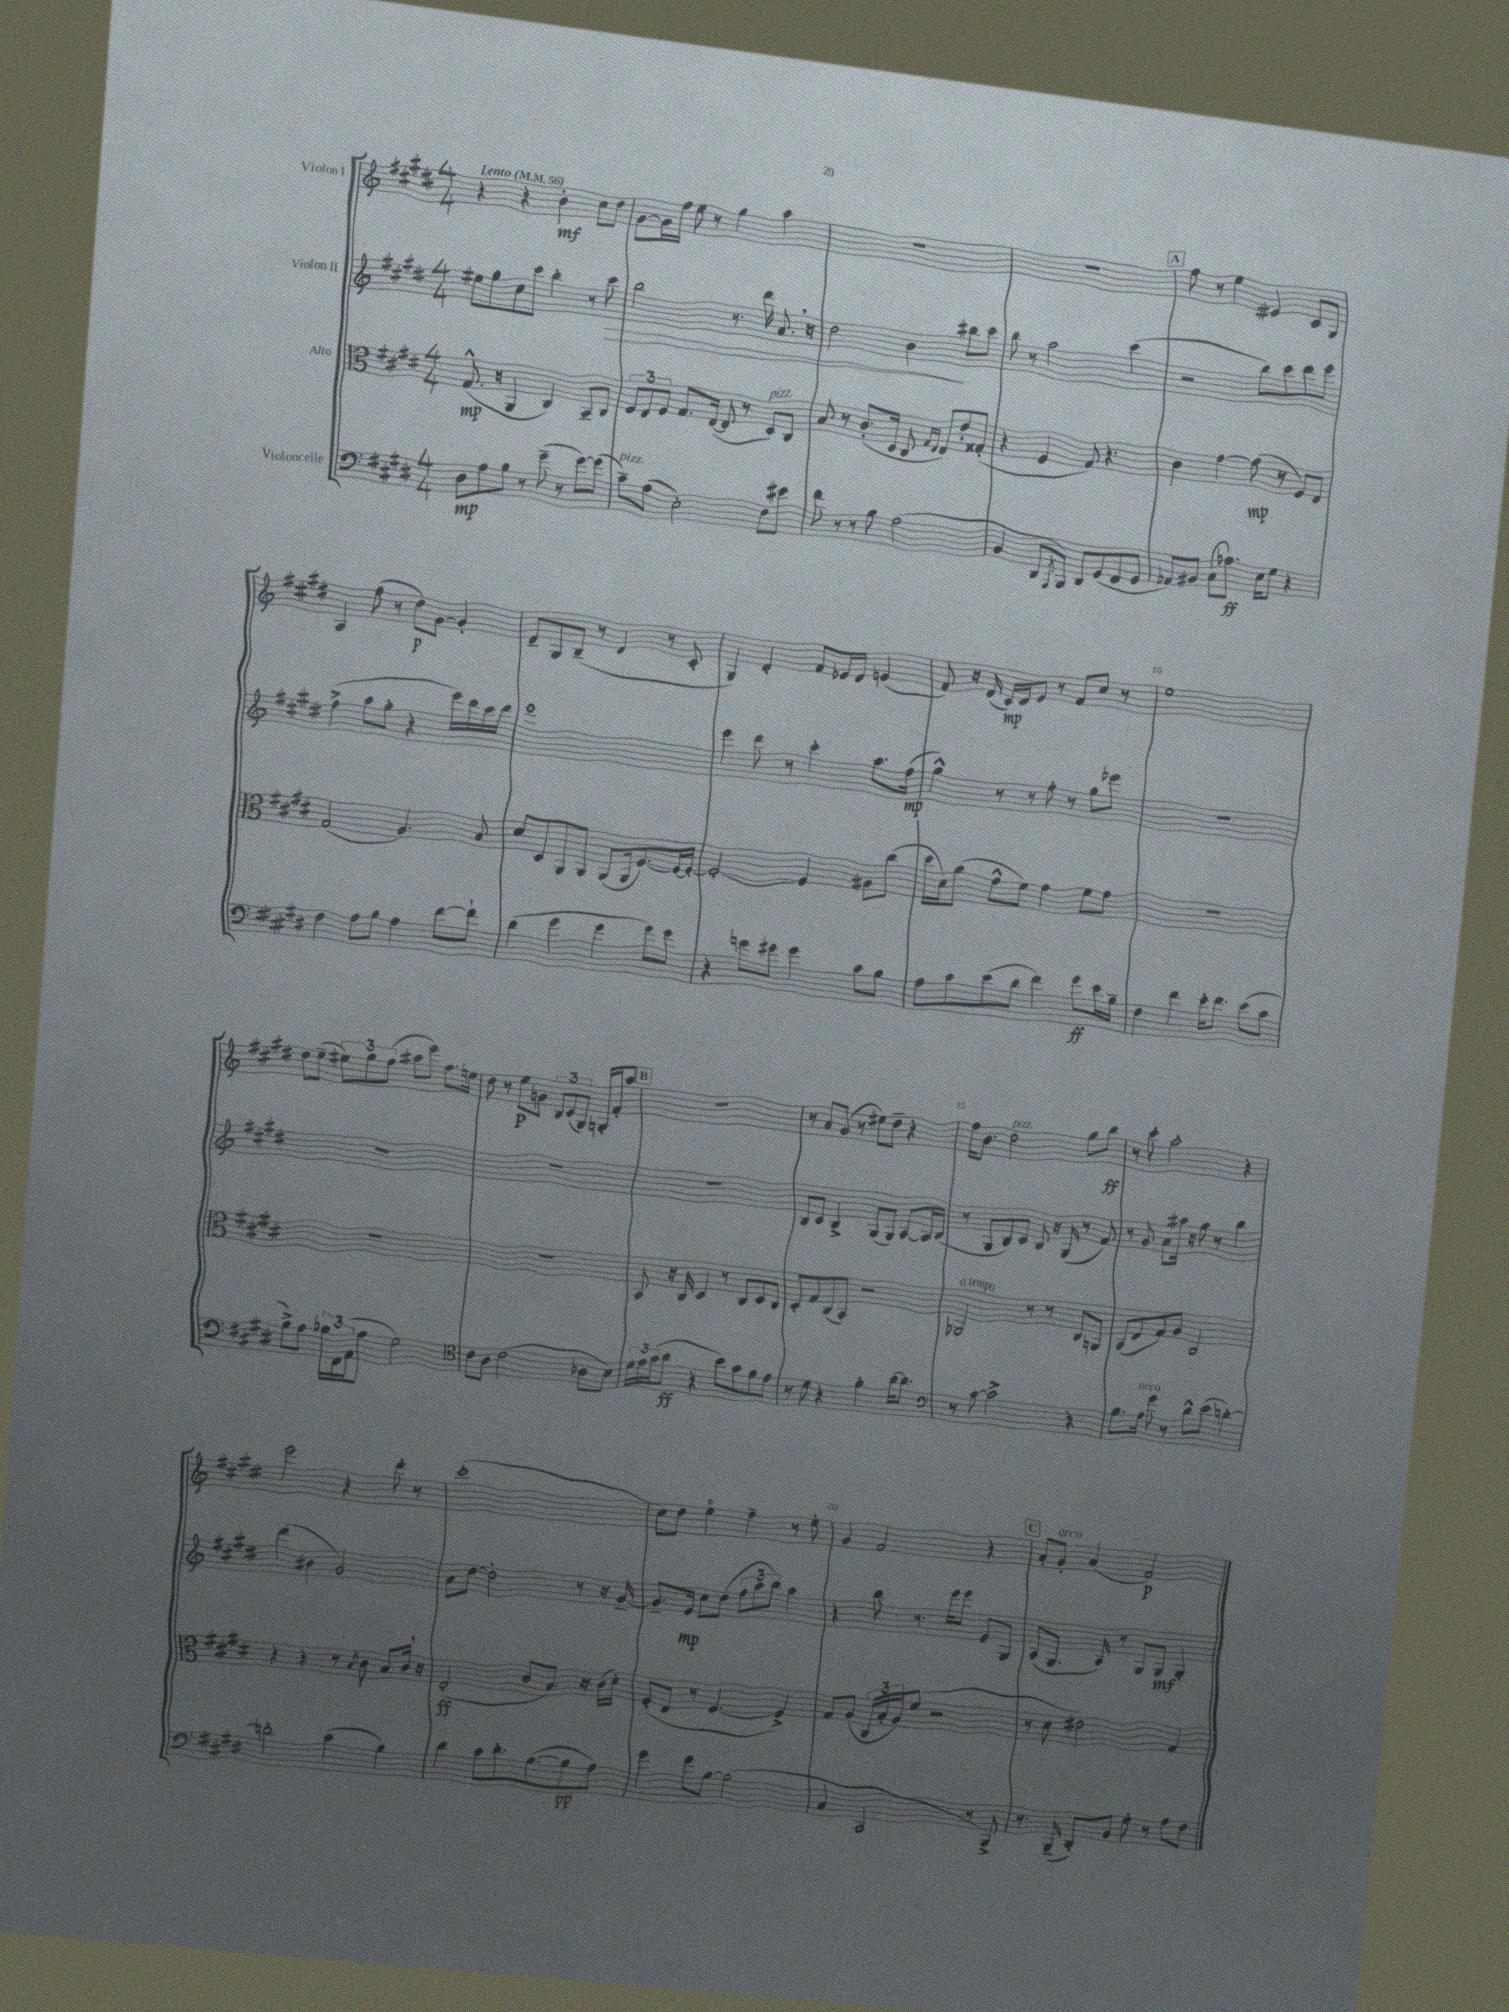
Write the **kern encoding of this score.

**kern	**dynam	**kern	**dynam	**kern	**dynam	**kern	**dynam
*part4	*part4	*part3	*part3	*part2	*part2	*part1	*part1
*staff4	*staff4	*staff3	*staff3	*staff2	*staff2	*staff1	*staff1
*I"Violoncelle	*	*I"Alto	*	*I"Violon II	*	*I"Violon I	*
*clefF4	*	*clefC3	*	*clefG2	*	*clefG2	*
*k[f#c#g#d#]	*	*k[f#c#g#d#]	*	*k[f#c#g#d#]	*	*k[f#c#g#d#]	*
*M4/4	*	*M4/4	*	*M4/4	*	*M4/4	*
*MM56	*	*MM56	*	*MM56	*	*MM56	*
=1	=1	=1	=1	=1	=1	=1	=1
!	!	!	!	!	!	!LO:TX:a:B:t=Lento	!
8D#\L	mp	(8.G#^^/	mp	8ee#X\L	.	4r	.
8A\	.	.	.	8gg#\	.	.	.
.	.	16r	.	.	.	.	.
8B\J	.	4AA/	.	8cc#\	.	4r	.
8r	.	.	.	8ccc#\J	.	.	.
(8g#~\	.	4C#/)	.	4bb'\	.	4b'\	mf
8r	.	.	.	.	.	.	.
[8g#\L)	.	8BB~/L	.	8r	.	8cc#\L	.
!	!	!	!	!	!LO:HP:b	!	!
(8g#\J]	.	8C#/J	.	8ccc#\	>	8dd#\J	.
=2	=2	=2	=2	=2	=2	=2	=2
!LO:TX:a:i:t=pizz.	!	!	!	!	!	!	!
8c#~\L)	.	12F#/L	.	2bb\	.	[8g#\L	.
.	.	12E/	.	.	.	.	.
(8A\J	.	.	.	.	.	16g#\L]	.
.	.	12F#/J	.	.	.	.	.
.	.	.	.	.	.	16ff#\JJ	.
2E'\)	.	8.G#/L	.	.	.	8ee\	.
.	.	.	.	.	.	8r	.
.	.	([16E/Jk	.	.	.	.	.
.	.	8E/]	.	8.r	.	4gg#\	.
.	.	8r	.	.	.	.	.
.	.	.	.	16ddd#\	.	.	.
!	!	!LO:TX:a:i:t=pizz.	!	!	!	!	!
8F#\L	.	8D#/L)	.	8.a,/	.	4aa\	.
8e#X\J	.	8C#/J	.	.	.	.	.
.	.	.	.	16r	.	.	.
=3	=3	=3	=3	=3	=3	=3	=3
8f#\	.	8B/	.	2dd#\	.	1r	.
8r	.	8r	.	.	.	.	.
8r	.	(8.c#'/L	.	.	.	.	.
8B\	.	.	.	.	.	.	.
.	.	16D#/Jk	.	.	.	.	.
(2A\	.	8C#/	.	4b\	.	.	.
.	.	16qqG#/LL	.	.	.	.	.
.	.	16qqE/JJ	.	.	.	.	.
.	.	8E/L)	.	.	.	.	.
.	.	8e'/	.	8bb#X\L	]	.	.
.	.	(8G##X'/J	.	8ccc#\J	.	.	.
=4	=4	=4	=4	=4	=4	=4	=4
4BB/	.	4r	.	8bb\	.	1r	.
.	.	.	.	8r	.	.	.
8DD#/L	.	4F#/	.	2aa\	.	.	.
8qAAA/	.	.	.	.	.	.	.
8BBB/J)	.	.	.	.	.	.	.
8DD#/L	.	8G#/)	.	.	.	.	.
(8GG#/	.	4.r	.	.	.	.	.
8FF#/	.	.	.	(4ccc#\	.	.	.
8GG#/J	.	.	.	.	.	.	.
!!LO:REH:place=s1:t=A
=5	=5	=5	=5	=5	=5	=5	=5
8AA-X/L)	.	4c#\	.	2r	.	8ff#\	.
8BB#X/J	.	.	.	.	.	8r	.
(8C#\L	.	[4g#\	.	.	.	4ee\	.
8.A-X\J)	ff	.	.	.	.	.	.
.	.	(8g#\]	mp	8bb\L)	.	4e#X/	.
16E\KL	.	.	.	.	.	.	.
8G#\J	.	8r	.	8ccc#\	.	.	.
4r	.	8F#/L)	.	8ddd#\	.	8c#/L	.
.	.	8E/J	.	8eee\J	.	8G#/J	.
!!LO:LB:g=z
=6	=6	=6	=6	=6	=6	=6	=6
4F#\	.	(2G#/	.	(4ff#^\	.	4A/	.
8A\L	.	.	.	8aa\L	.	(8ff#\	.
8B\J	.	.	.	8gg#'\J	.	8r	.
4A\	.	4.A/)	.	4r	.	8dd#\L)	p
.	.	.	.	.	.	[8g#\J	.
[8f#\L	.	.	.	16eee\LL)	.	4g#'/]	.
.	.	.	.	16ddd#\	.	.	.
8f#`\J]	.	8B/	.	16ccc#\	.	.	.
.	.	.	.	16ddd#\JJ	.	.	.
=7	=7	=7	=7	=7	=7	=7	=7
(4d#\	.	8d#/L	.	1eee	.	8d#~/L	.
.	.	8D#/	.	.	.	8G#/	.
4g#\	.	8AA/	.	.	.	(8B~/J	.
.	.	8AA/J	.	.	.	8r	.
4g#\	.	(8AA/L	.	.	.	4d#/	.
.	.	16AA/k	.	.	.	.	.
.	.	[8.F#/)	.	.	.	.	.
8g#\L)	.	.	.	.	.	8r	.
8g#\J	.	16F#/L_	.	.	.	8c#'/	.
.	.	16F#'/JJ_	.	.	.	.	.
=8	=8	=8	=8	=8	=8	=8	=8
4r	.	2F#'/_	.	4eee\	.	4G#/)	.
8gn\L	.	.	.	8ddd#\	.	4d#'/	.
8g#X\J	.	.	.	8r	.	.	.
4g#\	.	4F#/]	.	4ccc#'\	.	8f#/L	.
.	.	.	.	.	.	16e-X/L	.
.	.	.	.	.	.	16d#/JJ	.
8c#\L	.	8A#X\L	.	8.aa\L	.	(4en/	.
8B\J	.	(8cc#\J	.	.	.	.	.
.	.	.	.	(16ff#\Jk	mp	.	.
=9	=9	=9	=9	=9	=9	=9	=9
8A\L	.	16dd#\LL	.	4gg#^^\)	.	8f#/)	.
.	.	16d#\J)	.	.	.	.	.
8c#\	.	(8a\J	.	.	.	16r	.
.	.	.	.	.	.	(16d#/	.
(8e\	.	8g#^^\L	.	8r	.	16c#/LL)	mp
.	.	.	.	.	.	16d#/J	.
8d#\J	.	8f#\J)	.	8r	.	8e/J	.
4f#\)	.	4g#\	.	8ff#'\	.	8r	.
.	.	.	.	8r	.	8f#/L	.
8g#\L	ff	8f#\L	.	8gg#\L	.	8cc#/J	.
16e\L	.	8g#\J	.	8eee-X\J	.	8r	.
16B~\JJ	.	.	.	.	.	.	.
=10	=10	=10	=10	=10	=10	=10	=10
4F#\	.	1r	.	1r	.	1ee	.
4f#\	.	.	.	.	.	.	.
16e'\KL	.	.	.	.	.	.	.
8.f#\J	.	.	.	.	.	.	.
(8e\L	.	.	.	.	.	.	.
8c#\J	.	.	.	.	.	.	.
!!LO:LB:g=z
=11	=11	=11	=11	=11	=11	=11	=11
8B^\L)	.	1r	.	1r	.	8dd#\L	.
8A\J	.	.	.	.	.	(8ee~\J	.
24B-X\LL	.	.	.	.	.	12ee#X\L)	.
24FF#\	.	.	.	.	.	.	.
(24AA\J	.	.	.	.	.	12gg#\	.
8A\J	.	.	.	.	.	.	.
.	.	.	.	.	.	(12ff#\J	.
2G#\)	.	.	.	.	.	8aa#X\L	.
.	.	.	.	.	.	8eee\J)	.
.	.	.	.	.	.	8.ff#\L	.
.	.	.	.	.	.	16een\Jk	.
=12	=12	=12	=12	=12	=12	=12	=12
*clefC4	*	*	*	*	*	*	*
8c#\L	.	1r	.	1r	.	8dd#\	.
8A\J	.	.	.	.	.	8r	.
(2c#\	.	.	.	.	.	8ee\L	p
.	.	.	.	.	.	8gn\J	.
.	.	.	.	.	.	12B/L	.
.	.	.	.	.	.	(12c#/	.
.	.	.	.	.	.	12G#/J)	.
8A-X\L	.	.	.	.	.	16Gn'/LL	.
.	.	.	.	.	.	16f#'/J	.
8B\J)	.	.	.	.	.	8aa/J	.
!!LO:REH:place=s1:t=B
=13	=13	=13	=13	=13	=13	=13	=13
24d#\LL	.	8BB/	.	1r	.	1r	.
24e\	.	.	.	.	.	.	.
(24g#\J	.	.	.	.	.	.	.
8a\J	ff	16r	.	.	.	.	.
.	.	16C#/	.	.	.	.	.
4r	.	4D#/	.	.	.	.	.
8b\L)	.	8r	.	.	.	.	.
8g#\	.	8C#/L	.	.	.	.	.
8f#\	.	8D#/	.	.	.	.	.
8e\J	.	8C#/J	.	.	.	.	.
=14	=14	=14	=14	=14	=14	=14	=14
8r	.	8D#'/L	.	8B/L	.	8r	.
8d#\	.	8G#/	.	8c#/J	.	8a/L	.
4r	.	(8C#/	.	4B^/	.	(8g#/J	.
.	.	8BB/J)	.	.	.	8r	.
4f#'\	.	2r	.	(8G#/L	.	8ee#X\L)	.
.	.	.	.	8G#/J)	.	8dd#~\J	.
[16a\KL	.	.	.	[8A/L	.	4r	.
8.a\J]	.	.	.	.	.	.	.
.	.	.	.	16A/L]	.	.	.
.	.	.	.	(16B/JJ	.	.	.
=15	=15	=15	=15	=15	=15	=15	=15
*clefF4	*	*	*	*	*	*	*
!	!	!LO:TX:a:i:t=a tempo	!	!	!	!	!
8r	.	2AA-X/	.	8r	.	16ff#\KL	.
.	.	.	.	.	.	8.b\J	.
[8c#\	.	.	.	8G#/L	.	.	.
!	!	!	!	!	!	!LO:TX:a:i:t=pizz.	!
2c#^\]	.	.	.	8B/)	.	2dd#\	.
.	.	.	.	8c#/J	.	.	.
.	.	8r	.	8B/	.	.	.
.	.	8r	.	16r	.	.	.
.	.	.	.	(16G#/	.	.	.
4r	.	8C#/L	.	8r	.	8gg#\L	.
.	.	8AAn/J	.	8f#/)	.	8bb\J	ff
=16	=16	=16	=16	=16	=16	=16	=16
8.B\L	.	(8BB/L	.	8r	.	8r	.
.	.	8E/	.	8g#/	.	8ccc#'\	.
!LO:TX:a:i:t=arco	!	!	!	!	!	!	!
16A\Jk	.	.	.	.	.	.	.
8g#\	.	8G#/)	.	8a\L	.	2aa'\	.
8r	.	8A/J	.	16aa#X\Jk	.	.	.
.	.	.	.	16r	.	.	.
8d#^^\L	.	2C#/	.	8gg#\	.	.	.
(8e\J	.	.	.	8r	.	.	.
[4dn'\)	.	.	.	4bb\	.	4r	.
!!LO:LB:g=z
=17	=17	=17	=17	=17	=17	=17	=17
2dn'\]	.	4r	.	(4ddd#\	.	2eee\	.
.	.	4r	.	4b#X\	.	.	.
(4c#\	.	8r	.	2g#/)	.	4r	.
.	.	8qB/	.	.	.	.	.
.	.	8c#\	.	.	.	.	.
4B\)	.	8B/L	.	.	.	8ddd#'\	.
.	.	16c#,/Jk	.	.	.	8r	.
.	.	16r	.	.	.	.	.
=18	=18	=18	=18	=18	=18	=18	=18
4d#\	.	(2E'/	ff	8a\L	.	(1ccc#'	.
.	.	.	.	[8dd#\J	.	.	.
8c#\L	.	.	.	2dd#'\]	.	.	.
8.d#'\	.	.	.	.	.	.	.
.	.	8c#/L	.	.	.	.	.
([8.B\	.	.	.	.	.	.	.
.	.	8.B/J)	.	.	.	.	.
8B\]	pp	.	.	8r	.	.	.
.	.	16r	.	.	.	.	.
8A\J)	.	(16c#\LL	.	16r	.	.	.
.	.	16d#'\JJ)	.	[16g#~/	.	.	.
=19	=19	=19	=19	=19	=19	=19	=19
4g#\	.	(8F#'/L	.	8.g#~/L]	.	8cc#\L)	.
.	.	8E/J	.	.	.	8dd#\J	.
.	.	.	.	16e/Jk	mp	.	.
8g#\L	.	8r	.	8cc#\L	.	4ee\	.
[8B\J	.	[4.F#/	.	(8dd#\J	.	.	.
(2B\]	.	.	.	12ff#\L	.	4ff#~\	.
.	.	.	.	12aa\	.	.	.
.	.	.	.	12bb\J)	.	.	.
.	.	4F#^/])	.	4aa\	.	8r	.
.	.	.	.	.	.	8ee'\	.
=20	=20	=20	=20	=20	=20	=20	=20
4C#/	.	8G#/L	.	4r	.	4g#/	.
.	.	(8A/J	.	.	.	.	.
2CC#/	.	24C#/LL	.	8bb\	.	2f#/	.
.	.	24B'/	.	.	.	.	.
.	.	24A/J)	.	.	.	.	.
.	.	(8f#/J	.	8.r	.	.	.
.	.	2r	.	.	.	.	.
.	.	.	.	16eee\KL	.	.	.
.	.	.	.	8eee\J	.	.	.
8r	.	.	.	8e/L	.	4r	.
8BBB^/)	.	.	.	8G#/J	.	.	.
!!LO:REH:place=s1:t=C
=21	=21	=21	=21	=21	=21	=21	=21
8.r	.	8r	.	(8A/L	.	8a'/L	.
!	!	!	!	!	!	!LO:TX:a:i:t=arco	!
.	.	8d#\	.	8.G#/J	.	8g#'/J	.
(16BBB~/	.	.	.	.	.	.	.
8DD#'/L)	.	2e#X\)	.	.	.	(4a/	.
.	.	.	.	16A/)	.	.	.
8BB/J	.	.	.	8r	.	.	.
8G#'\	.	.	.	8G#/L	.	2f#/)	p
8r	.	.	.	8G#/J	mf	.	.
8A\L	.	4G#/	.	4G#'/	.	.	.
8F#\J	.	.	.	.	.	.	.
==	==	==	==	==	==	==	==
*-	*-	*-	*-	*-	*-	*-	*-
